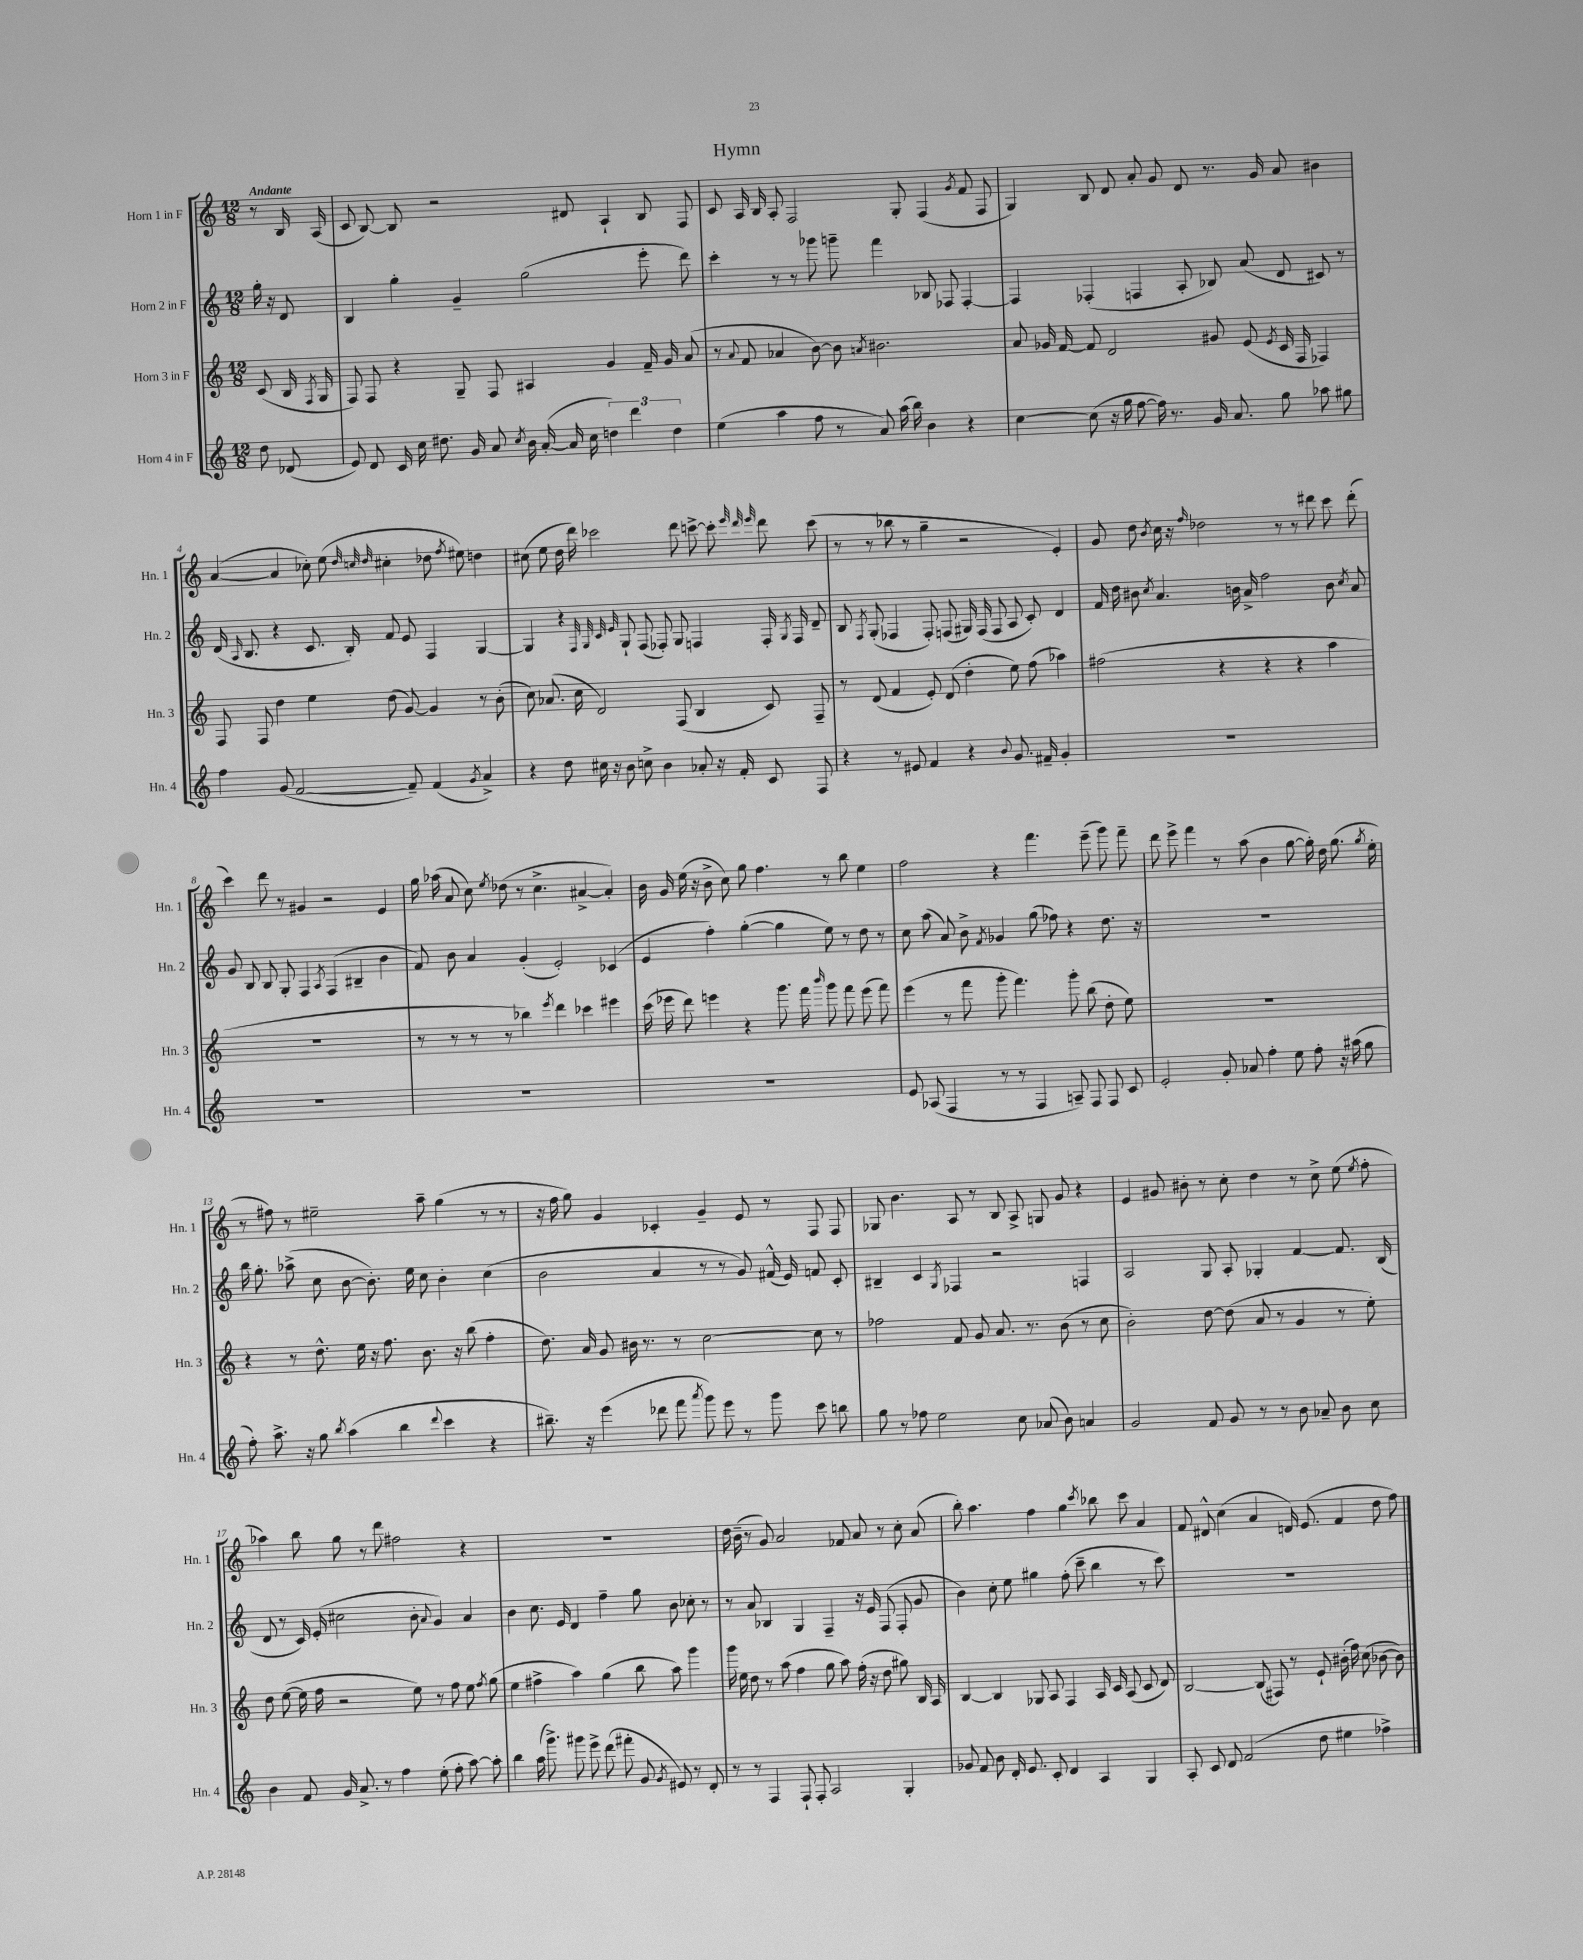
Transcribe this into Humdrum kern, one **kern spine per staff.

**kern	**kern	**kern	**kern
*staff4	*staff3	*staff2	*staff1
*clefG2	*clefG2	*clefG2	*clefG2
*k[]	*k[]	*k[]	*k[]
*M12/8	*M12/8	*M12/8	*M12/8
8dd\	(8c/	16gg'\	8r
.	.	16r	.
(8d-/	16B/	8d/	16B/
.	8qF/	.	.
.	16G/	.	(16A/
=	=	=	=
8e/)	8F/)	4B/	8c/
8d/	8F/	.	[8B/)
16c/	4r	4gg'\	8B/]
16cc\	.	.	.
8.dd#\	.	.	2r
.	8G~/	4g~/	.
16g/	.	.	.
8a/	8F/	.	.
8qcc/	.	.	.
16b\	4A#/	(2gg\	.
([16a'/	.	.	.
16a/]	.	.	8d#/
16cc\	.	.	.
6dd\)	4g/	.	4A`/
6ddd\	.	.	.
.	16f~/	8eee'\	8B/
.	16g/	.	.
6dd\	.	.	.
.	(8a/	8ddd\)	8F/
=	=	=	=
(4ee\	8r	4ccc'\	8c/
.	8qqa/	.	.
.	8f/	.	16A/
.	.	.	16B/
4aa\	4a-/	8r	8A'/
.	.	8r	2F/
8ff\	[8b\)	8ggg-\	.
8r	8b\]	8ggg~\	.
.	8qa/	.	.
8a/)	2.b#\	4fff\	.
(16aa\	.	.	8G'/
16bb\)	.	.	.
4b\	.	8B-/	(4F/
.	.	8F-/	.
.	.	.	8qg/
4r	.	[4F-'/	8f/
.	.	.	8F/
=	=	=	=
[4cc\	8a/	4F-/]	4G/)
.	16g-/	.	.
.	[16f/	.	.
(8cc\]	8f/]	(4F-'/	8B/
16r	2d/	.	8d/
16gg\	.	.	.
[8ff\	.	4F/	8a'/
16ff\])	.	.	8g/
8.r	.	.	.
.	.	8A'/	8d/
16g/	8g#/	8B-/)	8.r
8.a/	.	.	.
.	(8e/	(8a/	.
.	.	.	16g/
.	8qe/	.	.
8gg\	16c/	8d/	8a/
.	16F/	.	.
8aa-\	4F-/)	8c#/)	4b#\
8gg#\	.	8r	.
=	=	=	=
4ff\	8F/	(16d/	([4a/
.	.	16qqA/	.
.	.	8.B/	.
.	8F/	.	.
(8g/	4dd\	4r	4a/]
[2f/	.	.	.
.	4ee\	8.c/	8cc-'\)
.	.	.	(8ee\
.	.	16B'/)	.
.	.	.	32qqdd/
.	.	.	32qqcc/
.	.	.	32qqdd/
.	(8dd\	8f/	4cc#'\
8f~/])	[8g/)	8e/	.
(4f/	4g/]	4F/	8dd-\
.	.	.	8qff/
.	.	.	8ee#\)
8qg/	.	.	.
4a^/)	8r	[4G/	4dd\
.	(8b'\	.	.
=	=	=	=
4r	8cc\)	4G/]	(8cc#\
.	(8.a-/	.	8ee\
8dd\	.	4r	16dd\
.	16cc\	.	16ddd\)
16cc#\	2d/)	.	2ccc-\
16r	.	.	.
.	.	32qqF/	.
.	.	32qqG/	.
.	.	32qqc/	.
.	.	32qqe/	.
8b\	.	8G`/	.
8cc^\	.	(8F/	.
4b\	.	8F-'/)	.
.	(8F/	8G/	8ddd\
8a-'/	4B/	4F/	[8ccc^\
16r	.	.	8ccc'\]
16f'/	.	.	.
.	.	.	32qqeee/
.	.	.	32qqddd/
.	.	.	32qqeee/
8c/	8c/)	16F'/	8ddd\
.	.	8qG/	.
.	.	16F/	.
8F/	8F~/	8d~/	(8ccc\
=	=	=	=
4r	8r	8B/	8r
.	.	8qF/	.
.	(8d/	(8G'/	8r
8r	4f/	4F-/	8bb-\
8e#/	.	.	8r
4f/	8e'/)	8F-'/)	4gg~\
.	(8d/	(8F/	.
4r	4dd'\	16G#/)	2r
.	.	(16F/	.
.	.	8F/	.
8qqb/	.	.	.
8.g/	8ee\)	8A/	.
.	(8ff\	8c'/)	.
16f#~/	.	.	.
4g'/	4aa-\)	4d/	4e'/)
=	=	=	=
1.r	(2ff#\	16f/	8g/
.	.	16dd\	.
.	.	8b#\	8dd\
.	.	8qcc/	8qb/
.	.	4.a/	16cc\
.	.	.	16r
.	.	.	16qqff/
.	.	.	2dd-\
.	4r	.	.
.	.	16b\	.
.	.	16a^/	.
.	4r	2ff\	.
.	.	.	8r
.	4r	.	8r
.	.	.	8ddd#\
.	4aa\	8b\	8ccc\
.	.	8qcc/	.
.	.	8a/	(8ddd#'\
=	=	=	=
1.r	1.r	8g/	4ccc\)
.	.	8B/	.
.	.	8B/	8ddd\
.	.	8G'/	8r
.	.	4F/	4g#/
.	.	8qA/	.
.	.	(4F/	2r
.	.	4B#~/	.
.	.	4b\	4e/
=	=	=	=
1.r	8r	8f/)	16gg\
.	.	.	(16aa-\
.	8r	8b\	8a/
.	8r	4a/	8cc\)
.	.	.	8qee/
.	8r	.	(8dd-\
.	4bb-\)	(4g'/	8r
.	.	.	4.cc^\
.	8qeee/	.	.
.	4ddd\	2e'/)	.
.	4ccc-\	.	[4a#^/
.	4eee#\	(4c-/	4a#'/])
=	=	=	=
1.r	(16ccc\	4e/	16b\
.	16eee-\	.	16g/
.	8ddd\)	.	(16ee\
.	.	.	16r
.	4eee\	4ff'\)	8b^\
.	.	.	8cc\)
.	4r	([4gg'\	8gg\
.	.	.	4.ff\
.	8.ggg\	4gg\]	.
.	16fff\	.	.
.	16qqbbb/	.	.
.	8ggg\	8ee\)	8r
.	8fff\	8r	8bb\
.	(8eee\	8dd\	4ee\
.	8fff\)	8r	.
=	=	=	=
8e/	(4eee\	8cc\	2ff\
(8A-/	.	(8aa\	.
4F/	8r	8a/)	.
.	8fff\	8b^\	.
.	.	8qf/	.
8r	8ggg'\	4g-/	4r
8r	4.fff\)	.	.
4F/	.	(8gg\	4.fff\
.	.	8ff-\)	.
8A~/)	8ggg'\	4r	.
8F/	(8bb\	.	(8eee~\
8F/	8dd'\	8.dd\	8ggg\)
8c/	8ee\)	.	8fff~\
.	.	16r	.
=	=	=	=
2e'/	1.r	1.r	8ddd\
.	.	.	8eee^\
.	.	.	4fff\
8g'/	.	.	8r
8a-/	.	.	(8aa\
4ff'\	.	.	4b\
8ee\	.	.	[8gg\
8ff'\	.	.	16gg'\])
.	.	.	16dd\
16r	.	.	(8.gg\
(16aa#\	.	.	.
8gg\	.	.	.
.	.	.	8qgg/
.	.	.	16ee'\
=	=	=	=
8ff'\)	4r	16bb\	8r
.	.	8.gg'\	.
8.aa^\	.	.	8ff#\)
.	8r	(8aa-^\	8r
16r	.	.	.
8gg\	8.dd^^\	8cc\	2ee#~\
8qbb/	.	.	.
(4aa\	.	[8b\	.
.	16ee\	.	.
.	16r	8.b'\])	.
.	8.ff\	.	.
4bb\	.	.	.
.	.	16ee\	.
.	8.b\	8cc\	8aa~\
8qqddd/	.	.	.
4ccc\	.	4b'\	(4gg\
.	16r	.	.
.	(8bb\	.	.
4r	4ff'\	(4cc\	8r
.	.	.	8r
=	=	=	=
8.bb#~\)	8.dd\)	2b\	16r
.	.	.	16ff\
.	.	.	8gg\)
16r	16a/	.	.
(4eee\	8g/	.	4g/
.	16b#\	.	.
.	8.r	.	.
8ddd-\	.	4a/	4c-'/
8fff\	8r	.	.
8qaaa/	.	.	.
8ggg\)	[2cc\	8r	4g~/
8eee\	.	8r	.
8r	.	8g/)	8e/
8ggg\	.	(16f#^^/	8r
.	.	16e/)	.
8ccc\	8cc\]	8f/	8F/
8bb\	8r	8c'/	8F/
=	=	=	=
8gg\	2ff-\	4B#~/	8G-/
8r	.	.	4.b\
8ff-\	.	4c/	.
2ee\	.	.	.
.	.	8qG/	.
.	8f/	4F-/	8A/
.	8g/	.	8r
.	8.a/	2r	8B/
8cc\	.	.	8A^/
.	8.r	.	.
(8a-/	.	.	8G/
8b\)	(8b\	.	8g/
4a/	8r	4F/	4r
.	8cc\	.	.
=	=	=	=
2g/	2b'\)	2A/	4e/
.	.	.	8g#/
.	.	.	8b#'\
8f/	[8dd\	8G/	8r
8g/	(8dd\]	8A'/	8cc'\
8r	8a/	4G-'/	4dd\
8r	8r	.	.
8b\	4g/	[4f/	8r
8a-~/	.	.	8cc^\
8b\	8r	8.f/]	(8ee\
.	.	.	8qee/
8cc\	8ee'\)	.	8ff'\
.	.	(16B/	.
=	=	=	=
4b\	8dd\	8d/	4aa-\)
.	([8ee\	8r	.
8f/	16ee\]	16c/)	8bb\
.	16ff\	(16e'/	.
16g/	2r	2cc#\	8gg\
8.a^/	.	.	.
.	.	.	8r
8r	.	.	8ddd\
4ff\	.	.	2ff#\
.	8ee\)	8b'\	.
.	.	8qqa/	.
(8ee'\	8r	4g/)	.
8ff'\	8ff\	.	.
[8aa\)	8ee\	4a/	4r
.	8qff/	.	.
8aa'\]	(8gg\	.	.
=	=	=	=
4bb\	4ee\	4b\	1.r
(16aa\	4ff#^\	8.cc\	.
8.ggg^\)	.	.	.
.	.	16e/	.
8ggg#\	4aa\)	4d/	.
8eee^\	.	.	.
(8ddd\	(4gg\	4ff~\	.
8fff#'\	.	.	.
8g/	8bb\	8gg\	.
8qg/	.	.	.
8e#/)	8aa\)	8b\	.
8r	4ggg\	8cc-'\	.
8d'/	.	8r	.
=	=	=	=
8r	16ggg\	8r	16dd\
.	16ee\	.	(16b~\
8r	8dd\	8a/	8r
4F/	8r	4B-/	8g/)
.	(8aa\	.	2a/
8F`/	4ff\	4G/	.
8F'/	.	.	.
2A/	8gg\	4F~/	.
.	8aa\)	.	8f-/
.	(16ff'\	16r	8a/
.	16r	16e/	.
.	8dd\	(8F/	8r
4G'/	8gg#\)	8F'/	8cc'\
.	16B/	8g/	(8a/
.	16A/	.	.
=	=	=	=
8g-/	[4B/	4b\)	8bb'\)
8f/	.	.	4.aa\
8b\	4B/]	8cc'\	.
16d'/	.	8ee\	.
8.e/	.	.	.
.	8G-/	4gg#\	4ff\
8c'/	8A/	.	.
4d/	4F/	(8ff'\	4gg\
.	.	8ccc~\	.
.	.	.	8qccc/
4A/	16A/	4bb\	8bb-\
.	16c/	.	.
.	(8A/	.	8ccc\
4G/	8c/	8r	4a/
.	8d/)	8ccc\)	.
=	=	=	=
8A'/	[2B/	1.r	8f/
8c/	.	.	8d#^^/
8d/	.	.	(4cc\
(2f/	.	.	.
.	(8B/]	.	4a/
.	8F#/)	.	.
.	8r	.	16d/)
.	.	.	(8.e/
8dd\	8e`/	.	.
4ee#\	(16b#'\	.	4f/
.	16ff\)	.	.
.	(8cc\	.	.
4ff-^\)	[8b-\	.	8dd\
.	8b-\])	.	8ff\)
==	==	==	==
*-	*-	*-	*-
